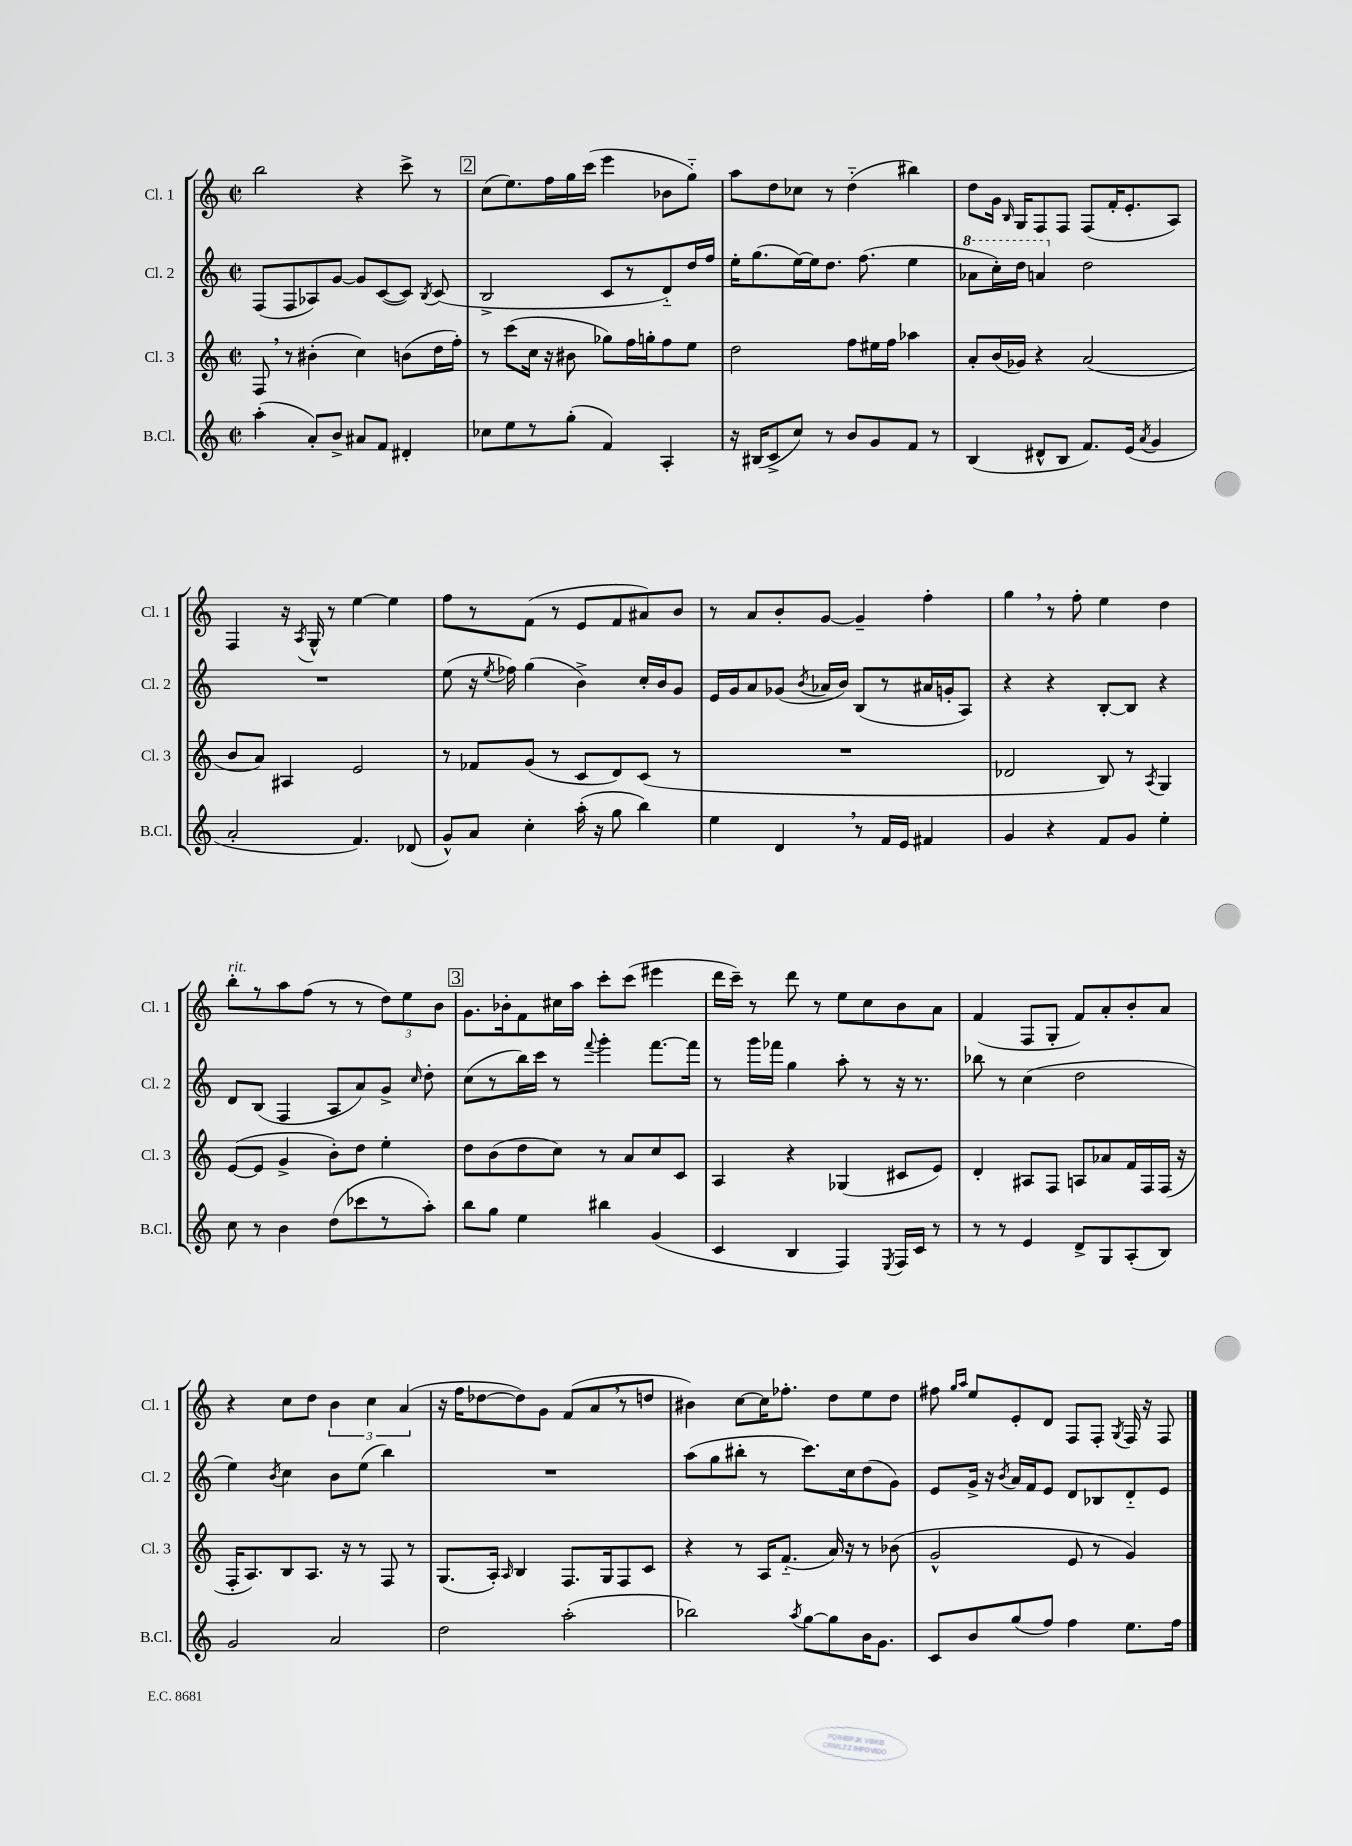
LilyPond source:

<<
\new StaffGroup <<
\new Staff = "s0" \with { instrumentName = "Cl. 1" shortInstrumentName = "Cl. 1" } {
    \clef treble \key c \major \defaultTimeSignature \time 2/2
    \autoBeamOff b''2 r4 c'''8-> r8 |
    \mark \markup { \box "2" } c''8[( e''8.) f''16 g''16 c'''16]( e'''4 bes'8[ g''8]-_) |
    a''8[ d''8 ces''8] r8 d''4-_( bis''4) |
    d''8[ g'16] \grace { b16 } g16[ f8 f8] f8[( f'16-. e'8.-. a8]) |
    f4 r16 \acciaccatura { a8 } g16-^ r8 e''4~ e''4 |
    f''8[ r8 f'8]( r8 e'8[ f'8 ais'8) b'8] |
    r8 a'8[ b'8-. g'8]~ g'4-- f''4-. |
    g''4 \breathe r8 f''8-. e''4 d''4 |
    b''8[-.^\markup { \italic "rit." } r8 a''8 f''8]( r8 r8 \tuplet 3/2 { d''8[) e''8 b'8] } |
    \mark \markup { \box "3" } g'8.[ bes'16-. f'8 cis''16 a''16] c'''8[-. c'''8]( eis'''4 |
    d'''16[ c'''16]--) r8 d'''8 r8 e''8[ c''8 b'8 a'8] |
    f'4( f8[ g8]-. f'8[) a'8-. b'8-. a'8] |
    r4 c''8[ d''8] \tuplet 3/2 { b'4 c''4 a'4( } |
    r16 f''16[ des''8~ des''8) g'8] f'8[( a'8 \breathe r8 d''8] |
    bis'4) c''8[~ c''16 fes''8.]-. d''8[ e''8 d''8] |
    fis''8 \grace { g''16[ a''16] } e''8[ e'8-. d'8] f8[ f8]-. \acciaccatura { g8 } f16 r16 f8 \bar "|." |
}
\new Staff = "s1" \with { instrumentName = "Cl. 2" shortInstrumentName = "Cl. 2" } {
    \clef treble \key c \major \defaultTimeSignature \time 2/2
    \autoBeamOff f8[( f8 aes8) g'8]~ g'8[ c'8~( c'8]) \acciaccatura { b8 } c'8( |
    \mark \markup { \box "2" } b2-> c'8[ r8 d'8-_) d''16 f''16] |
    e''16[-. g''8.( e''16~) e''16 d''8.] f''8.( e''4 |
    \ottava #1 aes''8[ c'''16-.) d'''16] a''4 \ottava #0 d''2 |
    R1 |
    e''8( r16 \acciaccatura { e''8 } fes''16) g''4( b'4->) c''16[-. b'16 g'8] |
    e'16[ g'16 a'8 ges'8]( \acciaccatura { b'8 } aes'16[ b'16]) b8[( r8 ais'16 g'16-. a8]) |
    r4 r4 b8[~-. b8] r4 |
    d'8[ b8]( f4 a8[ a'8) g'8]-> \grace { c''16 } d''8-. |
    \mark \markup { \box "3" } c''8[( r8 b''16) c'''16] r8 \appoggiatura { f'''8 } g'''4-. f'''8.[~ f'''16] |
    r8 g'''16[ fes'''16] g''4 a''8-. r8 r16 r8. |
    bes''8 r8 c''4( d''2 |
    e''4) \acciaccatura { b'8 } c''4 b'8[ e''8]( b''4) |
    R1 |
    a''8[( g''8 bis''8]-. r8 c'''8.[) c''16 d''8( g'8]) |
    e'8[ g'16]-> r16 \acciaccatura { b'8 } a'16[ f'16 e'8] d'8[ bes8 d'8-_ e'8] \bar "|." |
}
\new Staff = "s2" \with { instrumentName = "Cl. 3" shortInstrumentName = "Cl. 3" } {
    \clef treble \key c \major \defaultTimeSignature \time 2/2
    \autoBeamOff f8 \breathe r8 bis'4-.( c''4) b'8[( d''16 f''16]-.) |
    \mark \markup { \box "2" } r8 c'''8[( c''16] r16 bis'8 ges''8[) f''16 g''16-. f''8 e''8] |
    d''2 f''8[ eis''16 f''16] aes''4 |
    a'8[-. b'16( ges'16]) r4 a'2( |
    b'8[ a'8]) ais4 e'2 |
    r8 fes'8[ g'8]( r8 c'8[ d'8) c'8]( r8 |
    R1 |
    des'2 b8) r8 \acciaccatura { a8 } g4 |
    e'8[~( e'8] g'4-> b'8[-.) d''8] e''4-. |
    \mark \markup { \box "3" } d''8[ b'8( d''8 c''8]) r8 a'8[ c''8 c'8] |
    a4 r4 ges4( cis'8[ e'8]) |
    d'4-. ais8[ f8] a8[ aes'8 f'16 f16 f16]( r16 |
    f16[-. a8.) b8 a8.] r16 r8 f8 r8 |
    g8.[( a16]-.) \grace { a16 } b4 f8.[ g16 f8 c'8] |
    r4 r8 a16[ f'8.]-_( a'16) r16 r8 bes'8( |
    g'2-^ e'8 r8 g'4) \bar "|." |
}
\new Staff = "s3" \with { instrumentName = "B.Cl." shortInstrumentName = "B.Cl." } {
    \clef treble \key c \major \defaultTimeSignature \time 2/2
    \autoBeamOff a''4-.( a'8[-.) b'8]-> ais'8[ f'8] dis'4-. |
    \mark \markup { \box "2" } ces''8[ e''8 r8 g''8]-.( f'4) a4-. |
    r16 bis16[( c'8-> c''8]) r8 b'8[ g'8 f'8] r8 |
    b4( dis'8[-^ b8] f'8.[) e'16]( \acciaccatura { a'8 } g'4 |
    a'2-. f'4.) des'8( |
    g'8[-^) a'8] c''4-. a''16-.( r16 g''8 b''4) |
    e''4 d'4 \breathe r8 f'16[ e'16] fis'4 |
    g'4 r4 f'8[ g'8] e''4-. |
    c''8 r8 b'4 d''8[( ces'''8 r8 a''8]-.) |
    \mark \markup { \box "3" } b''8[ g''8] e''4 bis''4 g'4( |
    c'4 b4 f4) \acciaccatura { e8 } f16[ c'16] r8 |
    r8 r8 e'4 d'8[-> g8 a8-.( b8]) |
    g'2 a'2 |
    d''2 a''2-.( |
    bes''2) \acciaccatura { a''8 } g''8[~ g''8 b'16 g'8.] |
    c'8[ b'8 g''8( f''8]) f''4 e''8.[ f''16] \bar "|." |
}
>>
>>
\layout { \context { \Score \remove "Bar_number_engraver" } }
